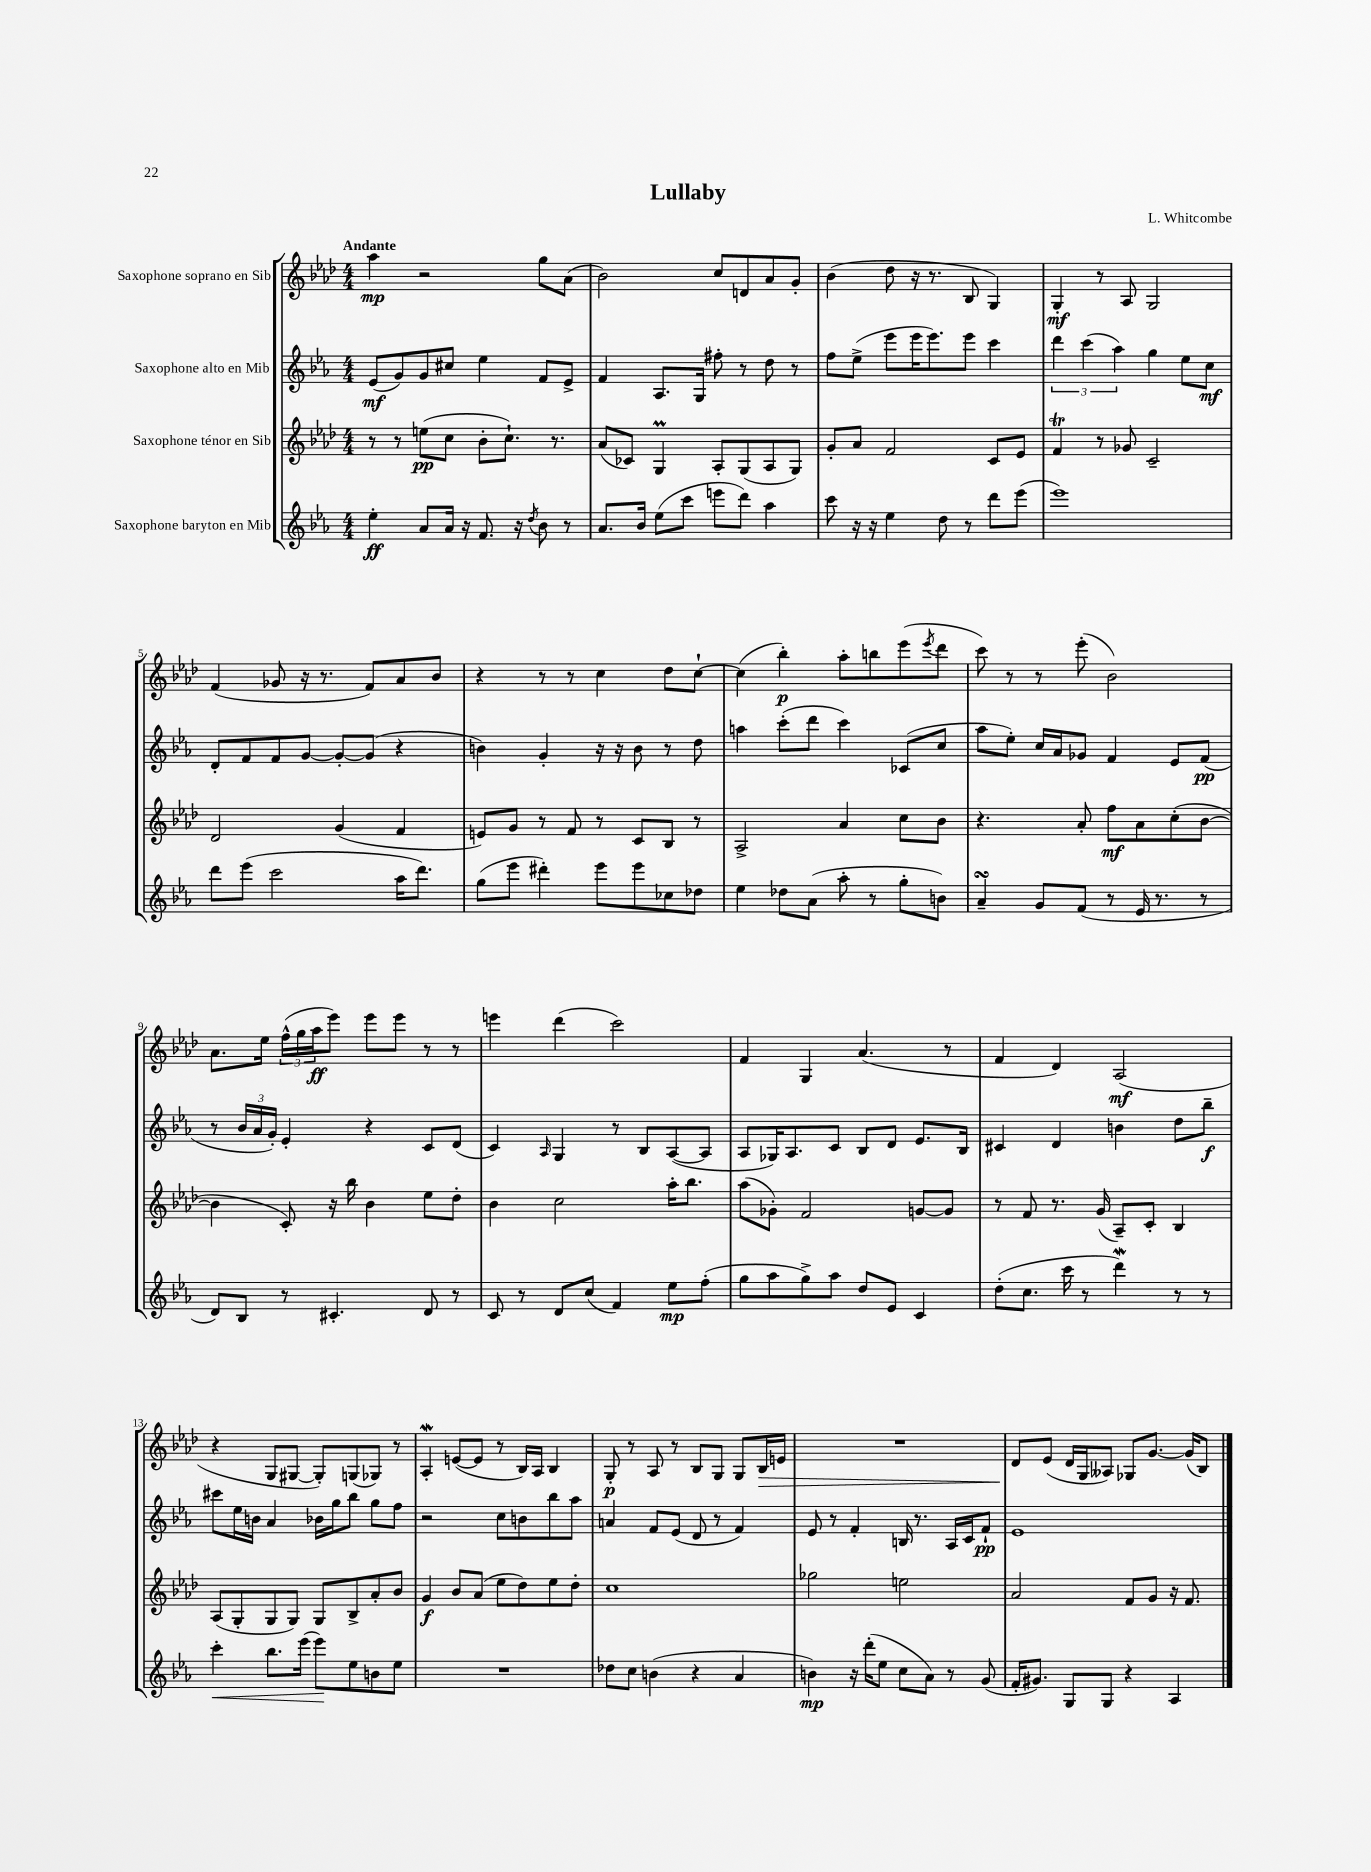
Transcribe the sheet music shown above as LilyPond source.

\header { title = "Lullaby" composer = "L. Whitcombe" }
<<
\new StaffGroup <<
\new Staff = "s0" \with { instrumentName = "Saxophone soprano en Sib" } {
    \clef treble \key aes \major \numericTimeSignature \time 4/4 \tempo "Andante"
    aes''4\mp r2 g''8 aes'8( |
    bes'2) c''8 d'8 aes'8 g'8-. |
    bes'4( des''8 r16 r8. bes8 g4) |
    g4-.\mf r8 aes8 g2 |
    f'4( ges'8 r16 r8. f'8) aes'8 bes'8 |
    r4 r8 r8 c''4 des''8 c''8~-! |
    c''4( bes''4-.\p) aes''8-. b''8 ees'''8( \acciaccatura { ees'''8 } des'''8 |
    c'''8) r8 r8 ees'''8-.( bes'2) |
    aes'8. ees''16 \tuplet 3/2 { f''16-^( g''16 aes''16\ff } ees'''8) ees'''8 ees'''8 r8 r8 |
    e'''4 des'''4( c'''2) |
    f'4 g4 aes'4.( r8 |
    f'4 des'4) aes2\mf( |
    r4 g8 gis8~ gis8-.) g8( ges8) r8 |
    aes4-.\mordent e'8~( e'8 r8 bes16) aes16 bes4 |
    g8-.\p r8 aes8 r8 bes8 g8 g8 bes16\> e'16 |
    R1 |
    des'8\! ees'8( des'16 g16 aeses8) ges8 g'8.~ g'16( bes8) \bar "|." |
}
\new Staff = "s1" \with { instrumentName = "Saxophone alto en Mib" } {
    \clef treble \key ees \major \numericTimeSignature \time 4/4
    ees'8\mf( g'8) g'8 cis''8 ees''4 f'8 ees'8-> |
    f'4 aes8. g16 fis''8-. r8 d''8 r8 |
    f''8 ees''8->( ees'''8 ees'''16 ees'''8.) ees'''8 c'''4 |
    \tuplet 3/2 { d'''4 c'''4( aes''4) } g''4 ees''8 c''8\mf |
    d'8-. f'8 f'8 g'8~ g'8~-. g'8( r4 |
    b'4) g'4-. r16 r16 b'8 r8 d''8 |
    a''4 c'''8-.( d'''8 c'''4) ces'8( c''8 |
    aes''8 ees''8-.) c''16 aes'16 ges'8 f'4 ees'8 f'8\pp( |
    r8 \tuplet 3/2 { bes'16 aes'16 g'16-.) } ees'4-. r4 c'8 d'8( |
    c'4) \grace { aes16 } g4 r8 bes8 aes8~( aes8 |
    aes8 ges16) aes8. c'8 bes8 d'8 ees'8. bes16 |
    cis'4 d'4 b'4 d''8 bes''8--\f |
    cis'''8 ees''16 b'16 aes'4 bes'16 g''16 bes''8 g''8 f''8 |
    r2 c''8 b'8 bes''8 aes''8 |
    a'4 f'8 ees'8( d'8 r8 f'4) |
    ees'8 r8 f'4-. b16 r8. aes16 c'16 f'8-!\pp |
    ees'1 \bar "|." |
}
\new Staff = "s2" \with { instrumentName = "Saxophone ténor en Sib" } {
    \clef treble \key aes \major \numericTimeSignature \time 4/4
    r8 r8 e''8\pp( c''8 bes'8-. c''8.-!) r8. |
    aes'8( ces'8) g4\prall aes8-. g8( aes8 g8) |
    g'8-. aes'8 f'2 c'8 ees'8 |
    f'4\trill r8 ges'8 c'2-- |
    des'2 g'4( f'4 |
    e'8) g'8 r8 f'8 r8 c'8 bes8 r8 |
    aes2-> aes'4 c''8 bes'8 |
    r4. aes'8-. f''8\mf aes'8 c''8-.( bes'8~ |
    bes'4 c'8-.) r16 bes''16 bes'4 ees''8 des''8-. |
    bes'4 c''2 aes''16-. bes''8. |
    aes''8( ges'8-.) f'2 g'8~ g'8 |
    r8 f'8 r8. g'16( aes8--) c'8-. bes4 |
    aes8( g8-. g8 g8) g8 bes8-> aes'8-. bes'8 |
    g'4\f bes'8 aes'8( ees''8 des''8) ees''8 des''8-. |
    c''1 |
    ges''2 e''2 |
    aes'2 f'8 g'8 r16 f'8. \bar "|." |
}
\new Staff = "s3" \with { instrumentName = "Saxophone baryton en Mib" } {
    \clef treble \key ees \major \numericTimeSignature \time 4/4
    ees''4-.\ff aes'8 aes'16 r16 f'8. r16 \acciaccatura { d''8 } bes'8 r8 |
    aes'8. bes'16 ees''8( c'''8 e'''8 d'''8) aes''4 |
    c'''8 r16 r16 ees''4 d''8 r8 d'''8 ees'''8( |
    ees'''1) |
    d'''8 ees'''8( c'''2 aes''16 d'''8.) |
    g''8( ees'''8 dis'''4-.) ees'''8 ees'''8 ces''8 des''8 |
    ees''4 des''8 aes'8( aes''8-. r8 g''8-. b'8) |
    aes'4--\turn g'8 f'8( r8 ees'16 r8. r8 |
    d'8) bes8 r8 cis'4.-. d'8 r8 |
    c'8 r8 d'8 c''8( f'4) ees''8\mp f''8-.( |
    g''8 aes''8 g''8->) aes''8 d''8 ees'8 c'4 |
    d''8-.( c''8. c'''16 r8 d'''4\mordent) r8 r8 |
    c'''4-.\< bes''8. ees'''16( ees'''8\!) ees''8 b'8 ees''8 |
    R1 |
    des''8 c''8 b'4( r4 aes'4 |
    b'4\mp) r16 d'''16-.( ees''8 c''8 aes'8) r8 g'8( |
    f'16-. gis'8.) g8 g8 r4 aes4 \bar "|." |
}
>>
>>
